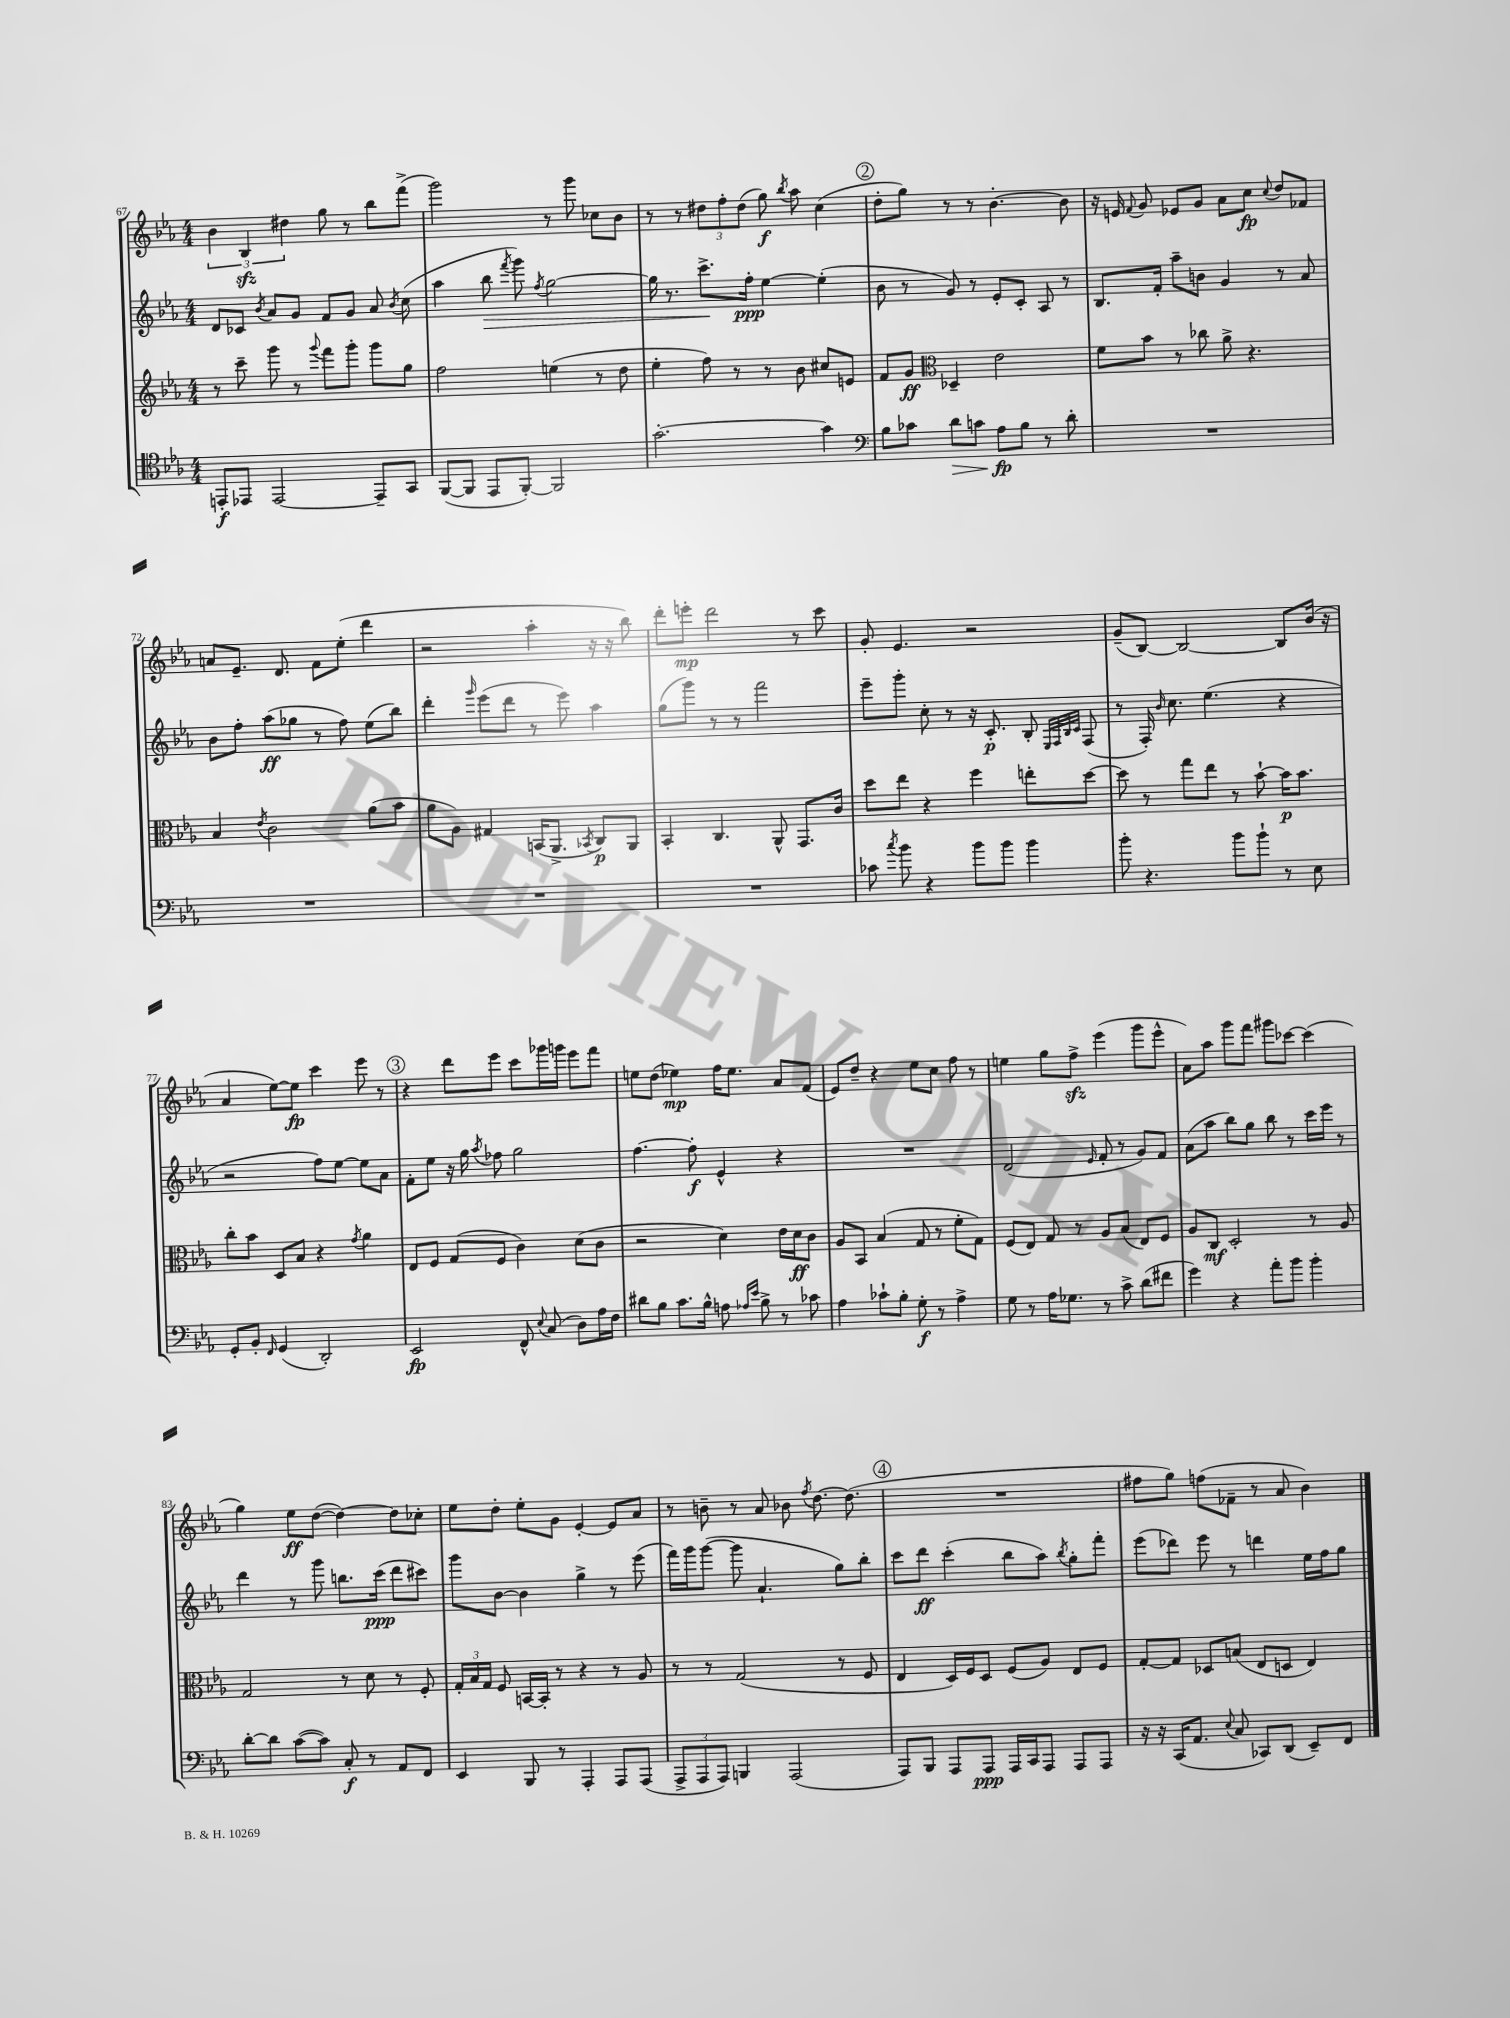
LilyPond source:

<<
\new StaffGroup <<
\new Staff = "s0" {
    \clef treble \key ees \major \numericTimeSignature \time 4/4
    \autoBeamOff \tuplet 3/2 { bes'4 bes4\sfz dis''4 } g''8 r8 bes''8[ f'''8]->( |
    g'''2) r8 g'''8 ces''8[ bes'8] |
    r8 r8 \tuplet 3/2 { dis''8[ f''8-. dis''8]( } g''8\f) \acciaccatura { bes''8 } aes''8 c''4( |
    \mark \markup { \circle "2" } d''8[-. g''8]) r8 r8 bes'4.~-. bes'8 |
    r16 e'16 \appoggiatura { f'8 } g'8 ees'8[ g'8] aes'8[ c''8]\fp \appoggiatura { c''8 } d''8[ fes'8] |
    a'8[ ees'8.]-- d'8. f'8[ ees''8]-.( d'''4 |
    r2 aes''4-. r16 r16 bes''8) |
    d'''8[-. e'''8]-.\mp d'''2 r8 c'''8 |
    g'8-. ees'4. r2 |
    g'8[--( bes8]~) bes2~ bes8[ bes'16]( r16 |
    aes'4 ees''8[~) ees''8]\fp c'''4 ees'''8 r8 |
    \mark \markup { \circle "3" } r4 d'''8[ ees'''8] c'''8[ ges'''16 g'''16] ees'''8[ f'''8] |
    e''8[ d''8]( ees''4\mp) f''16[ ees''8.] aes'8[ f'8]( |
    ees'8[) d''8]-- r4 ees''8[ c''8] f''8 r8 |
    e''4 g''8[ f''8]->\sfz ees'''4( g'''8[ ees'''8]-^ |
    aes'8[) aes''8] g'''8[ f'''8] gis'''8[ ces'''8]~ ces'''4( |
    g''4) ees''8[\ff d''8]~( d''4~) d''8[ ces''8]-. |
    ees''8[ d''8]-. ees''8[-. g'8] ees'4~-. ees'8[ aes'8] |
    r8 b'8-- r8 aes'8 bes'8 \acciaccatura { f''8 } d''8.~ d''8.( |
    \mark \markup { \circle "4" } R1 |
    fis''8[ g''8]) f''8[( fes'8]-- r8 aes'8 bes'4) \bar "|." |
}
\new Staff = "s1" {
    \clef treble \key ees \major \numericTimeSignature \time 4/4
    \autoBeamOff d'8[ ces'8] \acciaccatura { bes'8 } aes'8[ g'8] f'8[ g'8] aes'8 \acciaccatura { bes'8 } c''8( |
    aes''4 bes''8\> \acciaccatura { f'''8 } g'''8) \acciaccatura { f''8 } g''2~ |
    g''16 r8. c'''8.[->\! f''16]-.\ppp ees''4~ ees''4-.( |
    \mark \markup { \circle "2" } bes'8 r8 g'8) r8 ees'8[-. c'8]-. aes8 r8 |
    bes8.[ f'16]-. aes''8[-- b'8] g'4 r8 aes'8 |
    bes'8[ f''8]-. aes''8[\ff( ges''8] r8 f''8) ees''8[( bes''8]) |
    d'''4-. \grace { g'''16 } ees'''8[( d'''8] r8 ees'''8) aes''4 |
    g''8[( g'''8]) r8 r8 f'''2 |
    ees'''8[-- g'''8]-. c''8-. r8 r16 c'8.-.\p bes8-. \grace { ees32[ f32 bes32 c'32] } f8( |
    r8 f16-.) \grace { bes'16 } c''8. ees''4.( r4 |
    r2 f''8[) ees''8]~ ees''8[ aes'8] |
    \mark \markup { \circle "3" } f'8[-. ees''8] r16 g''16 \acciaccatura { aes''8 } fes''8 g''2 |
    f''4.~ f''8-.\f ees'4-^ r4 |
    R1 |
    d'2( \grace { ees'16 } f'8-. r8 g'8[) f'8] |
    aes'8[( aes''8] bes''8[) g''8] bes''8 r8 c'''16[ ees'''16] r8 |
    d'''4 r8 g'''8 b''8.[ c'''16]\ppp( d'''8[ cis'''8]) |
    g'''8[ bes'8]~ bes'4 g''4-> r8 ees'''8( |
    f'''16[) g'''16 g'''8]~( g'''8 aes'4.-! g''8[) bes''8]-. |
    \mark \markup { \circle "4" } c'''8[ d'''8]\ff c'''4-.( bes''8[ aes''8]) \acciaccatura { bes''8 } g''8[-. f'''8]-. |
    ees'''8[( des'''8]) ees'''8 r8 d'''4 ees''16[ f''16 g''8] \bar "|." |
}
\new Staff = "s2" {
    \clef treble \key ees \major \numericTimeSignature \time 4/4
    \autoBeamOff r8 c'''8-- g'''8 r8 \appoggiatura { g'''8 } f'''8[ g'''8]-. g'''8[ g''8] |
    f''2 e''4( r8 d''8 |
    ees''4-. f''8) r8 r8 bes'8 cis''8[ e'8] |
    \mark \markup { \circle "2" } f'8[ g'8]\ff \clef alto des4-- ees'2 |
    f'8[ bes'8] r8 ces''8 aes'8-> r4. |
    bes4 \acciaccatura { ees'8 } c'2 aes'8[( bes'8] |
    aes'8[ aes8]) gis4 b,16[( aes,8.]-> \acciaccatura { bes,8 } c8[\p) aes,8] |
    bes,4-. c4. aes,8-^ g,8.[ c'16] |
    d''8[ ees''8] r4 f''4 e''8[-. d''8]~ |
    d''8 r8 g''8[ ees''8] r8 bes'8~-! bes'16[\p bes'8.] |
    c''8[-. bes'8] d8[ bes8] r4 \acciaccatura { g'8 } aes'4 |
    \mark \markup { \circle "3" } ees8[ f8] g8[( f8] c'4) d'8[( c'8] |
    r2 d'4) ees'16[ d'16\ff c'8] |
    aes8[ bes,8] bes4( g8 r8 f'8[-. g8]) |
    f8[( ees8]) g8 r8 aes8[ bes8]( ees8[) f8] |
    aes8[ c8]\mf d2-. r8 aes8 |
    g2 r8 d'8 r8 f8-. |
    \tuplet 3/2 { g16[-. bes16 g16] } f8 b,16[~ b,16]-. r8 r4 r8 aes8 |
    r8 r8 g2( r8 f8 |
    \mark \markup { \circle "4" } ees4 d16[) f16 d8] f8[( aes8]) ees8[ f8] |
    g8[~-. g8] des8[ b8]( ees8[ d8] ees4) \bar "|." |
}
\new Staff = "s3" {
    \clef tenor \key ees \major \numericTimeSignature \time 4/4
    \autoBeamOff e,8[-.\f ees,8] ees,2~ ees,8[-- g,8] |
    f,8[~( f,8] ees,8[ f,8]~-.) f,2 |
    g'2.~-. g'4 |
    \mark \markup { \circle "2" } \clef bass bes8[ ces'8] d'8[\> c'8] aes8[\fp\! bes8] r8 d'8-. |
    R1 |
    R1 |
    R1 |
    R1 |
    ces'8 \acciaccatura { c''8 } bes'8 r4 bes'8[ bes'8] bes'4 |
    bes'8-. r4. bes'8[ bes'8]-! r8 ees8 |
    g,8[-. bes,8]-. \grace { f,16 } g,4( d,2-.) |
    \mark \markup { \circle "3" } ees,2\fp f,8-^ \appoggiatura { ees8 } c8( d8[) aes16 f16] |
    dis'8[ bes8] c'8.[ bes16]-^ a8 \grace { aes16[ ees'16] } bes8-> r8 ces'8 |
    aes4 ces'8[-! bes8]-. g8-.\f r8 aes4-> |
    g8 r8 aes16[ ges8.] r8 c'8-> d'8[( fis'8] |
    g'4) r4 aes'8[-. bes'8] bes'4-. |
    d'8[~-. d'8] c'8[~( c'8]) c8-.\f r8 aes,8[ f,8] |
    ees,4 bes,,8 r8 aes,,4-. aes,,8[ aes,,8]( |
    \tuplet 3/2 { aes,,8[-> aes,,8 aes,,8]) } b,,4 aes,,2( |
    \mark \markup { \circle "4" } aes,,8[) bes,,8] aes,,8[ aes,,8]\ppp aes,,16[ c,16 aes,,8] aes,,8[ aes,,8] |
    r16 r16 c,16[( aes,8.] \appoggiatura { ees8 } c8 ces,8[) d,8]( ees,8[--) f,8] \bar "|." |
}
>>
>>
\layout { \context { \Score currentBarNumber = #67 } }
